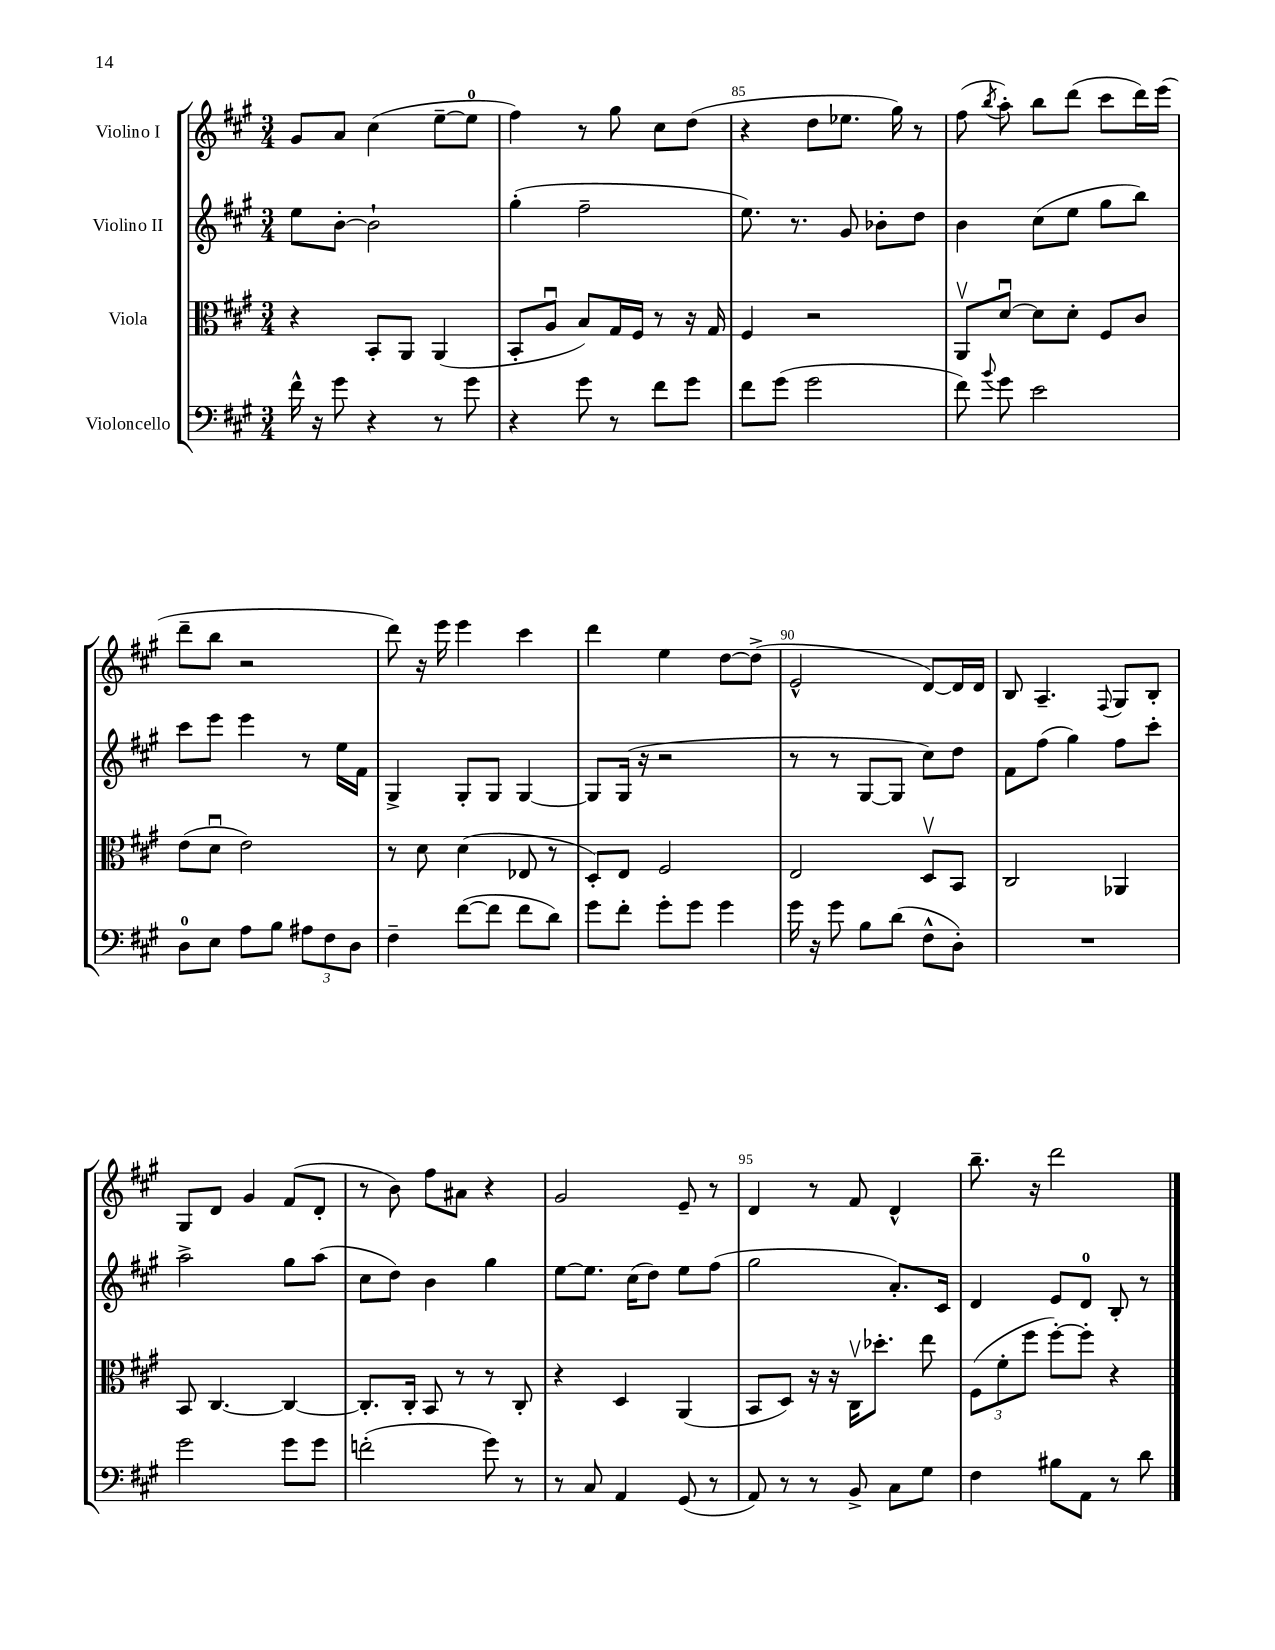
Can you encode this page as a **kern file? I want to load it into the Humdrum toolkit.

**kern	**kern	**kern	**kern
*part4	*part3	*part2	*part1
*staff4	*staff3	*staff2	*staff1
*I"Violoncello	*I"Viola	*I"Violino II	*I"Violino I
*clefF4	*clefC3	*clefG2	*clefG2
*k[f#c#g#]	*k[f#c#g#]	*k[f#c#g#]	*k[f#c#g#]
*M3/4	*M3/4	*M3/4	*M3/4
=83	=83	=83	=83
16f#^^\	4r	8ee\L	8g#/L
16r	.	.	.
8g#\	.	[8b'\J	8a/J
4r	8BB'/L	2b`\]	(4cc#\
.	8AA/J	.	.
8r	(4AA/	.	[8ee~\L
8g#\	.	.	8ee\J]
=84	=84	=84	=84
4r	8BB'/L	(4gg#'\	4ff#\)
.	8Au/J	.	.
8g#\	8B/L)	2ff#~\	8r
8r	16G#/L	.	8gg#\
.	16F#/JJ	.	.
8f#\L	8r	.	8cc#\L
8g#\J	16r	.	(8dd\J
.	16G#/	.	.
=85	=85	=85	=85
8f#\L	4F#/	8.ee\)	4r
(8g#\J	.	.	.
.	.	8.r	.
2g#\	2r	.	8dd\L
.	.	8g#/	8.ee-X\J
.	.	8b-X'\L	.
.	.	.	16gg#\)
.	.	8dd\J	8r
=86	=86	=86	=86
8f#\)	8AAv/L	4b\	(8ff#\
8qqb/	.	.	8qbb/
8g#\	[8du/J	.	8aa'\)
2e\	8d\L]	(8cc#\L	8bb\L
.	8d'\J	8ee\J	(8ddd\J
.	8F#/L	8gg#\L	8ccc#\L
.	8c#/J	8bb\J)	16ddd\L)
.	.	.	(16eee\JJ
!!LO:LB:g=z
=87	=87	=87	=87
8D\L	(8e\L	8ccc#\L	8ddd~\L
8E\J	8du\J	8eee\J	8bb\J
8A\L	2e\)	4eee\	2r
8B\J	.	.	.
12A#X\L	.	8r	.
12F#\	.	.	.
.	.	16ee\LL	.
12D\J	.	.	.
.	.	16f#\JJ	.
=88	=88	=88	=88
4F#~\	8r	4G#^/	8ddd\)
.	8d\	.	16r
.	.	.	16eee\
([8f#\L	(4d\	8G#'/L	4eee\
8f#\J]	.	8G#/J	.
8f#\L	8E-X/	[4G#/	4ccc#\
8d\J)	8r	.	.
=89	=89	=89	=89
8g#\L	8D'/L)	8G#/L]	4ddd\
8f#'\J	8E/J	(16G#/Jk	.
.	.	16r	.
8g#'\L	2F#/	2r	4ee\
8g#\J	.	.	.
4g#\	.	.	[8dd\L
.	.	.	(8dd^\J]
=90	=90	=90	=90
16g#\	2E/	8r	2e^^/
16r	.	.	.
8g#\	.	8r	.
8B\L	.	[8G#/L	.
(8d\J	.	8G#/J]	.
8F#^^\L	8Dv/L	8cc#\L)	[8d/L)
8D'\J)	8BB/J	8dd\J	16d/L]
.	.	.	16d/JJ
=91	=91	=91	=91
2.r	2C#/	8f#\L	8B/
.	.	(8ff#\J	4.A~/
.	.	4gg#\)	.
.	.	.	8qqF#/
.	4AA-X/	8ff#\L	8G#/L
.	.	8ccc#'\J	8B'/J
!!LO:LB:g=z
=92	=92	=92	=92
2g#\	8BB/	2aa^\	8G#/L
.	[4.C#/	.	8d/J
.	.	.	4g#/
8g#\L	4C#/_	8gg#\L	(8f#/L
8g#\J	.	(8aa\J	8d'/J
=93	=93	=93	=93
(2fn'\	8.C#'/L]	8cc#\L	8r
.	.	8dd\J)	8b\)
.	16C#'/Jk	.	.
.	8BB/	4b\	8ff#\L
.	8r	.	8a#X\J
8g#\)	8r	4gg#\	4r
8r	8C#'/	.	.
=94	=94	=94	=94
8r	4r	[8ee\L	2g#/
8C#/	.	8.ee\J]	.
4AA/	4D/	.	.
.	.	(16cc#\KL	.
.	.	8dd\J)	.
(8GG#/	(4AA/	8ee\L	8e~/
8r	.	(8ff#\J	8r
=95	=95	=95	=95
8AA/)	8BB/L	2gg#\	4d/
8r	8D/J)	.	.
8r	16r	.	8r
.	16r	.	.
8BB^/	16C#v\KL	.	8f#/
.	8.dd-X'\J	.	.
8C#\L	.	8.a'/L)	4d^^/
8G#\J	8ee\	.	.
.	.	16c#/Jk	.
=96	=96	=96	=96
4F#\	(12F#\L	4d/	8.bb~\
.	12f#'\	.	.
.	12ff#\J	.	.
.	.	.	16r
8B#X\L	[8ff#'\L)	8e/L	2ddd\
8AA\J	8ff#'\J]	8d/J	.
8r	4r	8B'/	.
8d\	.	8r	.
==	==	==	==
*-	*-	*-	*-
